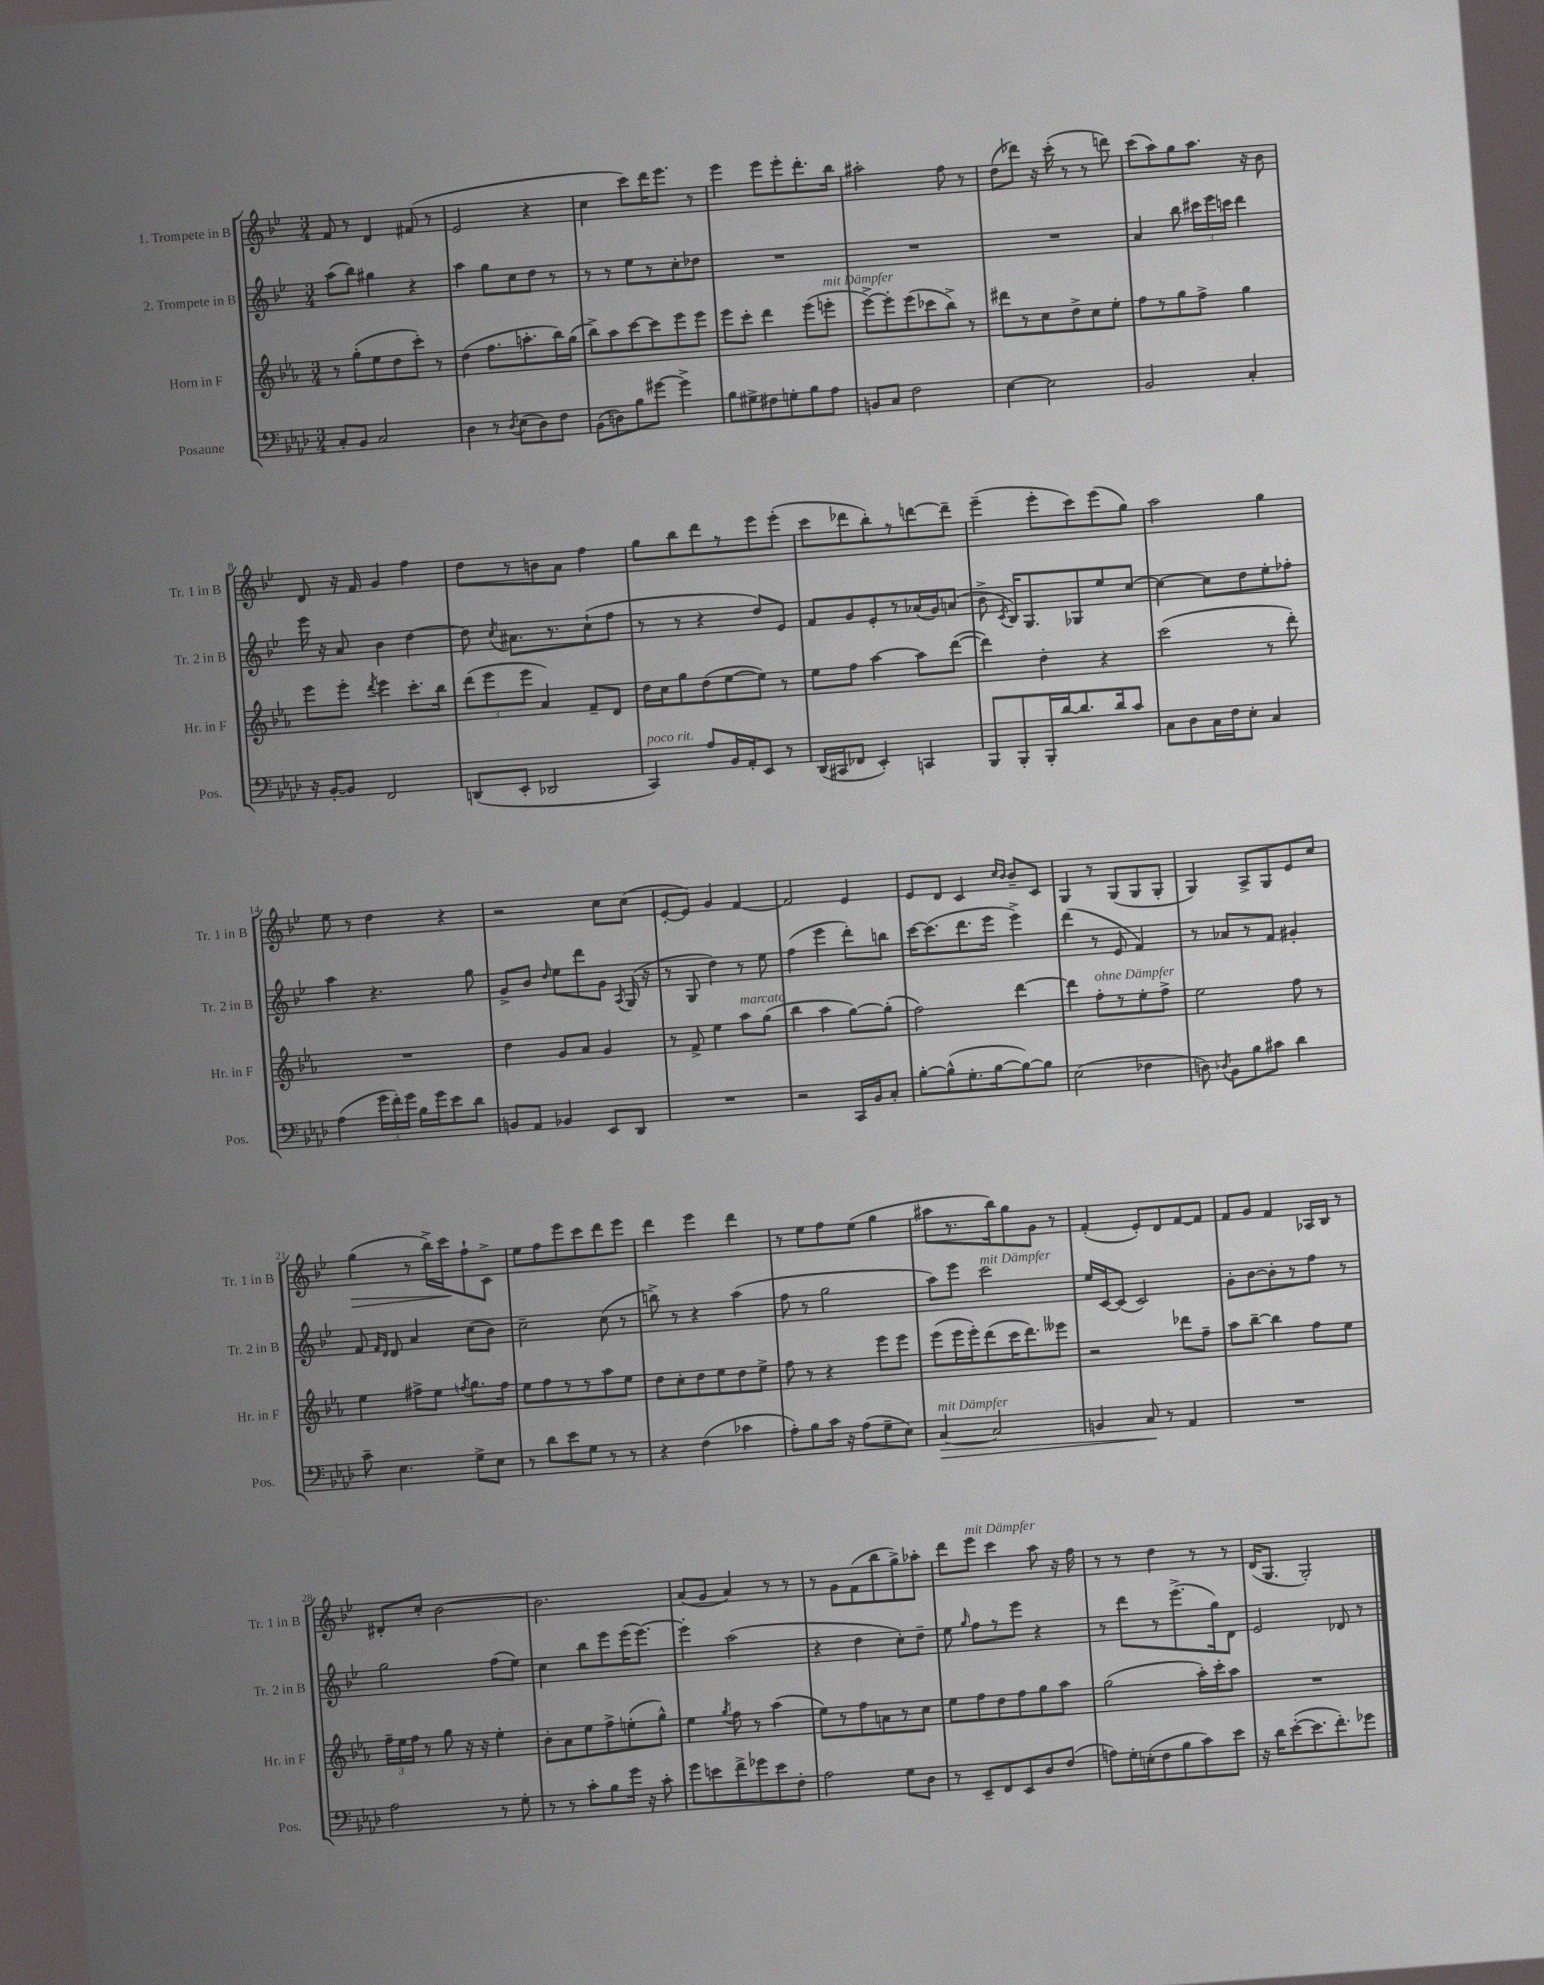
<<
\new StaffGroup <<
\new Staff = "s0" \with { instrumentName = "1. Trompete in B" shortInstrumentName = "Tr. 1 in B" } {
    \clef treble \key bes \major \numericTimeSignature \time 3/4
    \autoBeamOff f'8 r8 d'4 fis'8( r8 |
    ees'2 r4 |
    c''4 c'''8[) d'''16 ees'''8.] r8 |
    ees'''4 ees'''8[ ees'''8-. d'''8.-. bes''16] |
    ais''2-. f''8 r8 |
    d''8[( des'''8]) r16 c'''16-.( r8 r8 d'''8) |
    c'''8[( a''8) g''8 a''8.] r16 bes'8 |
    d'8 r16 f'16 g'4 f''4 |
    d''8[ r8 b'8 a'8] f''4 |
    g''8[ bes''8 d'''8 r8 ees'''8 ees'''8]-.( |
    c'''8[ des'''8 bes''8-.) r8 d'''8~ d'''8]-- |
    ees'''4--( ees'''8[-. c'''8) ees'''8( g''8]) |
    a''2 g''4 |
    ees''8 r8 d''4 r4 |
    r2 c''8[ c''8]( |
    ees'8[~-. ees'8]) g'4 f'4~ |
    f'2 ees'4 |
    ees'8[ d'8] c'4 \grace { c''16[ bes'16] } bes'8[-- c'8] |
    g4 r8 g8[( g8 g8]-. |
    g4) a8[-> g8 ees'8 c''8] |
    g''4\>( r8 bes''16[->) c'''16\! f''8-! c'8]-> |
    ees''8[ f''8 ees'''8 c'''8 d'''8 ees'''8] |
    d'''4 ees'''4 d'''4 |
    r8 ees''8[ f''8 ees''8]( g''4 |
    ais''8[ r8. bes''16) g''8 g'8] r8 |
    f'4-.( ees'8[-.) d'8 f'8~ f'8] |
    f'8[ g'8] f'4 aes16[ bes16] r8 |
    dis'8[-. c''8]-. bes'2~ |
    bes'2. |
    a'8[( g'8] a'4) r8 r8 |
    r8 g'8[ f'8( bes''8 g''8->) aes''8]-. |
    d'''8[ ees'''8]^\markup { \italic "mit Dämpfer" } c'''4 a''8 r16 f''16 |
    r8 r8 d''4 r8 r8 |
    d'16[( g8.] g2-.) \bar "|." |
}
\new Staff = "s1" \with { instrumentName = "2. Trompete in B" shortInstrumentName = "Tr. 2 in B" } {
    \clef treble \key bes \major \numericTimeSignature \time 3/4
    \autoBeamOff a''8[( bes''8]) gis''4 r4 |
    a''4 g''8[ c''8 d''8] r8 |
    r8 r8 ees''8[ r8 c''8-. des''8] |
    R2. |
    R2. |
    R2. |
    a'4 bes''8 \tuplet 3/2 { cis'''16[ ees'''16 c'''16] } d'''4 |
    ees'''16 r16 a'8 bes'4 d''4~ |
    d''8 \acciaccatura { c''8 } ais'8.[ r8. c''8-!( f''8] |
    r8 r8 r4 d''8[) ees'8] |
    f'8[ g'8 ees'8-. r8 aes'16( g'16) a'8]( |
    bes'8-> \acciaccatura { c'8 } bes16[) g8. ges8 ees''8 c''8]~ |
    c''4~ c''8[ d''8 ees''8-. fes''8]-. |
    a''4 r4. g''8 |
    g'8[-> bes'8] \grace { d''16 } ees''8[ d'''8 g'8] \acciaccatura { a8 } g16( r16 |
    r8 g8 d''4) r8 ees''8 |
    f''4( ees'''4 d'''8[-.) b''8] |
    c'''16[~ c'''8.( d'''8. ees'''16] ees'''4->) |
    d'''4( r8 ees'8 f'4) |
    r8 aes'8[ r8 f'8] gis'4-. |
    f'8 \grace { f'16[ d'16] } d'8 a'4 c''8[( bes'8]) |
    c''2-- c''8( r8 |
    b''8->) r8 r4 a''4( |
    f''8 r8 g''2 |
    a''8[) ees'''8] c'''2^\markup { \italic "mit Dämpfer" } |
    ees''16[ c'16~ c'8]( c'2) |
    g'8[-. bes'8~ bes'8-. r8 f''8] r8 |
    g''2 f''8[( ees''8]) |
    c''4 bes''8[ ees'''8 ees'''16( ees'''8.]~) |
    ees'''4-. a''2( |
    r4 d''4 c''8[-.) d''8]-- |
    ees''8 \grace { g''16 } f''8[ r8 ees'''8] r4 |
    r8 d'''8[ r8 ees'''8.->( g''16) d'8] |
    ees'2 des'8 r8 \bar "|." |
}
\new Staff = "s2" \with { instrumentName = "Horn in F" shortInstrumentName = "Hr. in F" } {
    \clef treble \key ees \major \numericTimeSignature \time 3/4
    \autoBeamOff r8 g''8[-.( ees''8 d''8 c'''8]-.) r8 |
    d''4( f''8.[ a''8.-. bes''16) g''16]( |
    bes''8[->) aes''8 c'''8~ c'''8 ees'''8 ees'''8] |
    ees'''8[ c'''8]-. d'''4 ees'''8[( e'''8]-.^\markup { \italic "mit Dämpfer" } |
    ees'''8[~->) ees'''8-. ees'''8( ces'''8 bes''8]->) r8 |
    dis'''8[ r8 c''8 d''8-> c''8 ees''8]-. |
    f''8[ r8 g''8 f''8]-> g''4 |
    ees'''8[ ees'''8]-. \acciaccatura { d'''8 } ees'''4 c'''8.[-. bes''16] |
    \tuplet 3/2 { d'''8[( ees'''8 ees'''8] } aes'4) f'8[-- d'8] |
    d''16[ c''16 g''8 d''8( ees''8~ ees''8]) r8 |
    ees''8[ f''8] aes''4~ aes''8[ d'''8]~( |
    d'''4) d''4-. r4 |
    c'''2( r8 d'''8-.) |
    R2. |
    d''4 g'8[ aes'8] g'4 |
    r8 f'8-> ees''4 aes''8[^\markup { \italic "marcato" } g''8]( |
    bes''4 aes''4 g''8[~) g''8]-.( |
    f''2) d'''4~ |
    d'''4 f''8[-.^\markup { \italic "ohne Dämpfer" } r8 ees''8-. f''8]-> |
    ees''2 f''8 r8 |
    ees''4 fis''8[-> ees''8] \acciaccatura { f''8 } g''8.[ f''16] |
    ees''8[ f''8 r8 r8 aes''8 ees''8] |
    d''8[ c''8-. d''8 ees''8 d''8 ees''8]-> |
    f''8 r8 r4 ees'''8[ ees'''8] |
    ees'''8[( ees'''16 ees'''16-.) d'''8( c'''16 d'''8.) eeses'''8] |
    r2 des'''8[ f''8]-- |
    aes''8[ bes''8]~-- bes''4 f''8[ ees''8] |
    \tuplet 3/2 { f''16[-- ees''16 f''16] } r8 g''8 r16 r16 ees''4-. |
    bes'8[-. aes'8 ees''8 f''8-> e''8-.( g''8]-^) |
    ees''4 \acciaccatura { g''8 } f''8 r8 aes''4( |
    ees''8[) r8 f''8 a'8 r8 c''8] |
    ees''8[ f''8 d''8 f''8 g''8 aes''8] |
    g''2( aes''16[-.) c'''16-. aes''8] |
    R2. \bar "|." |
}
\new Staff = "s3" \with { instrumentName = "Posaune" shortInstrumentName = "Pos." } {
    \clef bass \key aes \major \numericTimeSignature \time 3/4
    \autoBeamOff c8[-. bes,8] c2 |
    des4 r8 \acciaccatura { des8 } ees8[( des8) f8] |
    bes,8[( d8) bes8 gis'8]~ gis'4-> |
    bes8[ gis8-> fis8 g8-. bes8 aes8] |
    b,8[ c8] f2 |
    ees4~ ees2 |
    bes,2 c4-. |
    r16 bes,16[~-. bes,8] f,2 |
    d,8[( ees,8]-. des,2 |
    c,4^\markup { \italic "poco rit." }) aes8[ bes,16 aes,16-. ees,8] r8 |
    des,16[( cis,16 fes,8] ees,4-.) c,4 |
    bes,,8[ bes,,8-. bes,,16-. des'16~ des'8. des'16 c'8] |
    c8[ des8 c16 f16 ees8]-. c4 |
    aes4( \tuplet 3/2 { g'16[ f'16-.) g'16] } bes16[ g'16 ees'8 des'8] |
    b,8[ aes,8] bes,4 ees,8[ des,8] |
    R2. |
    r2 c,16[ bes,16 c8]-. |
    bes8[~-. bes8-^( g8.-. bes16~ bes8~) bes8] |
    ees2( fes4 |
    d8) \acciaccatura { des8 } bes,8[ bes8 cis'8] des'4 |
    c'8-- ees4. g8[-> ees8] |
    r8 des'8[ ees'8 g8] r8 r8 |
    r4 f4( ces'4 |
    aes8[-.) bes8 c'16] r16 aes8[( g8-- ees8]) |
    c4~\>^\markup { \italic "mit Dämpfer" } c2 |
    b,4 c8\! r8 aes,4 |
    R2. |
    aes2 r8 g8-. |
    r8 r8 c'8[-. bes8 g'16] r16 c'8-. |
    g'8[ e'8 f'8-> ges'8 e'8 f8]-. |
    aes2 g8[ des8] |
    r8 ees,8[-- f,8 ees,8 des8 f8]( |
    a8[) g16-. e16-.( f8 bes8 c'8) ees'8] |
    r16 des'16[ ees'8~-.( ees'8. f'8.-.) ges'8] \bar "|." |
}
>>
>>
